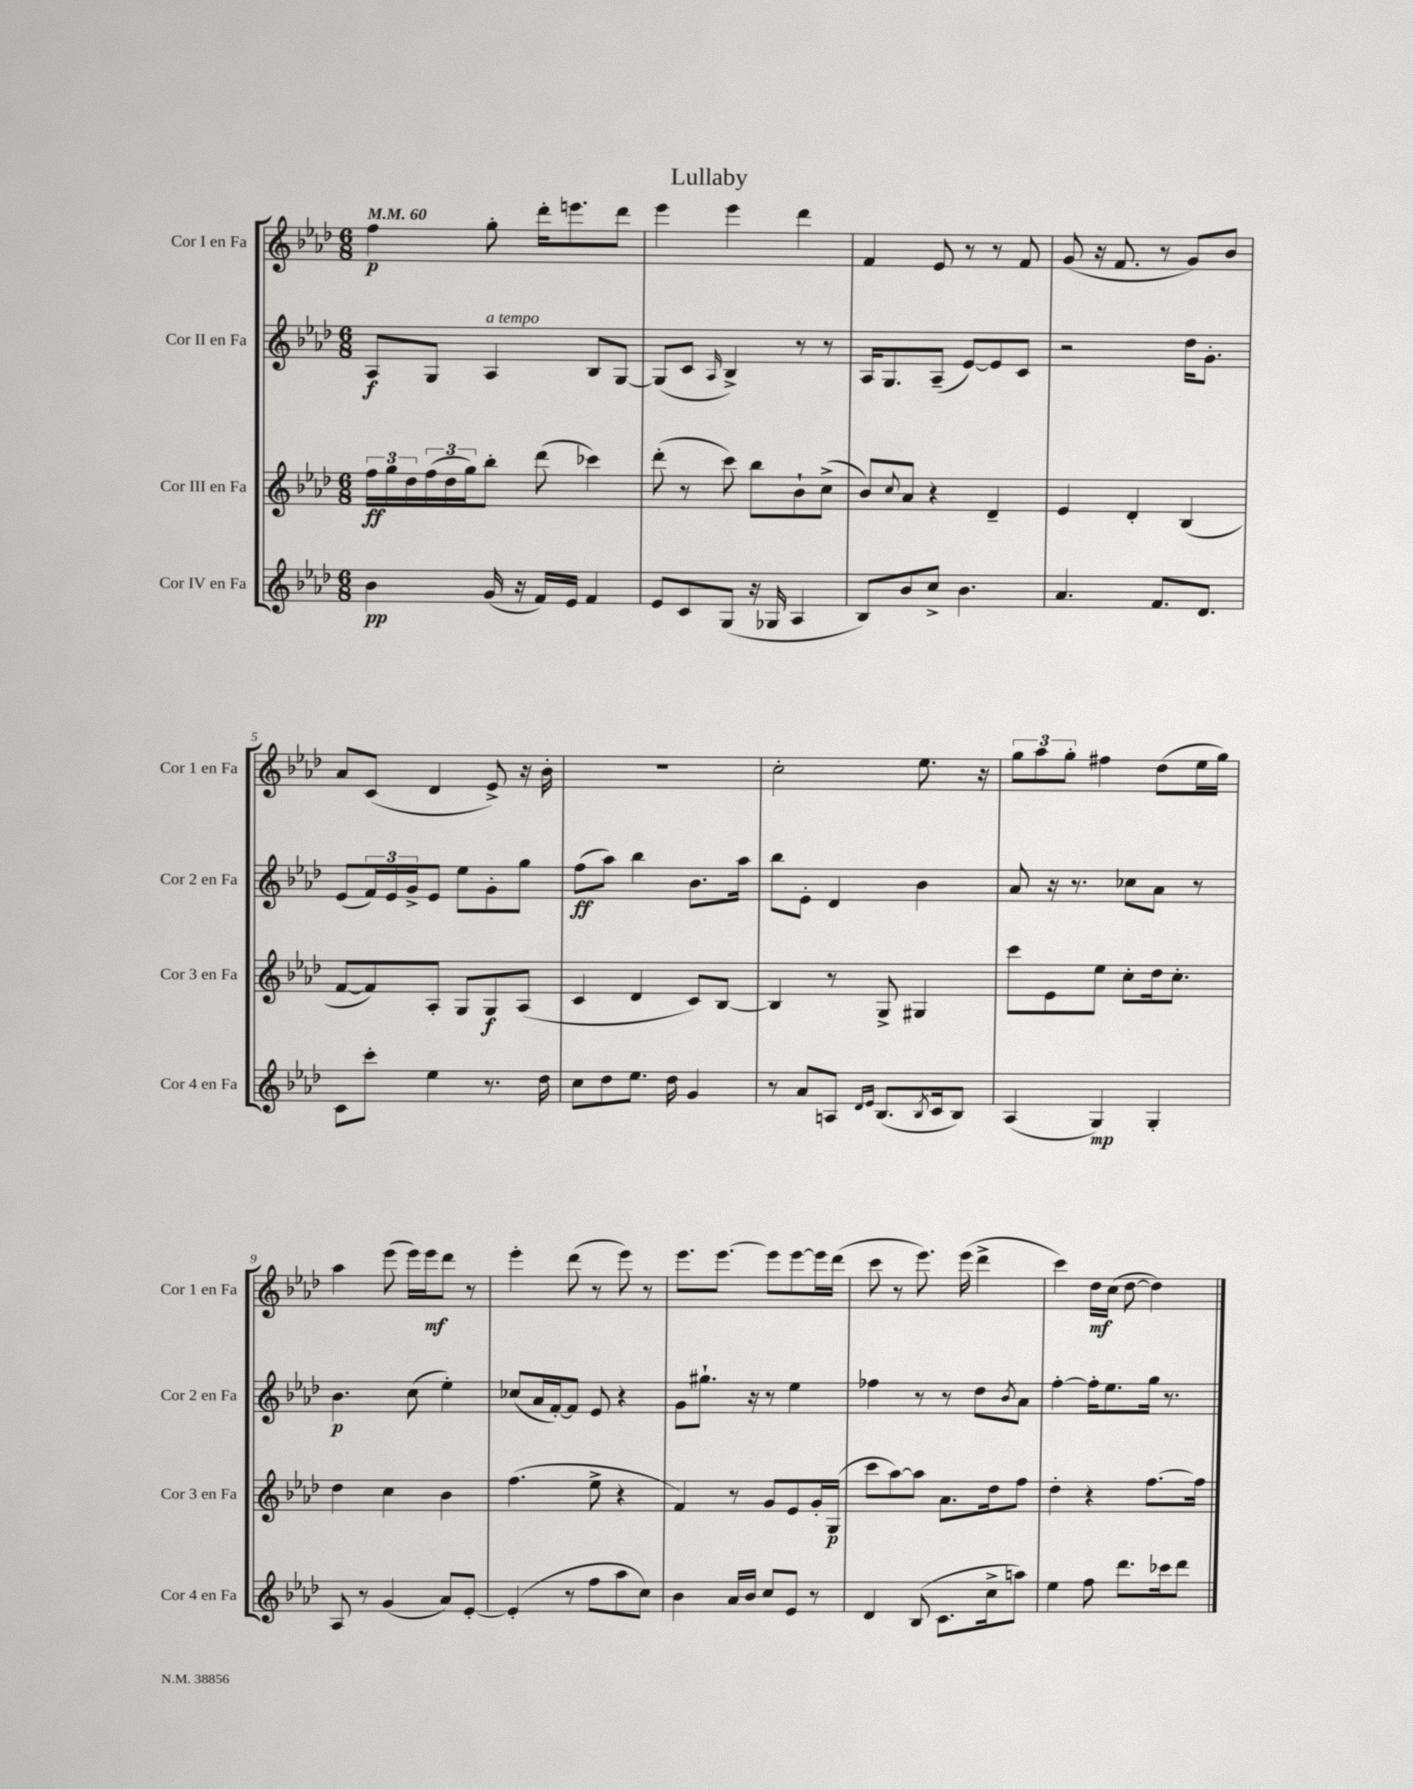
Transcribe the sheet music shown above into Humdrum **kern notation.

**kern	**kern	**kern	**kern
*staff4	*staff3	*staff2	*staff1
*clefG2	*clefG2	*clefG2	*clefG2
*k[b-e-a-d-]	*k[b-e-a-d-]	*k[b-e-a-d-]	*k[b-e-a-d-]
*M6/8	*M6/8	*M6/8	*M6/8
*MM60	*MM60	*MM60	*MM60
4b-	24ff	8A-	4ff
.	24gg	.	.
.	24dd-	.	.
.	(24ff	8G	.
.	24dd-	.	.
.	24gg)	.	.
(16g	8bb-'	4A-	8gg'
16r	.	.	.
16f)	(8ddd-	.	16ddd-'
16e-	.	.	8.eee
4f	4ccc-)	8B-	.
.	.	[8G	8ddd-
=	=	=	=
8e-	(8ddd-'	(8G]	4eee-
8c	8r	8c	.
.	.	16qqA-	.
(8G	8ccc)	4B-^)	4eee-
16r	8bb-	.	.
16G-	.	.	.
4A-	8b-`	8r	4ddd-
.	(8cc^	8r	.
=	=	=	=
8B-)	8b-)	16A-	4f
.	.	8.G	.
.	8qqcc	.	.
8b-	8a-	.	.
8cc^	4r	(8A-~	8e-
4.b-	.	[8e-)	8r
.	4d-~	8e-]	8r
.	.	8c	8f
=	=	=	=
4.a-	4e-	2r	(8g
.	.	.	16r
.	.	.	8.f
.	4d-'	.	.
8.f	.	.	8r
.	(4B-	16dd-	8g)
8.d-	.	8.g'	.
.	.	.	8b-
=	=	=	=
8c	[8f	(8e-	8a-
8ccc'	8f])	24f)	(8c
.	.	24e-	.
.	.	24g^	.
4ee-	8A-'	8e-	4d-
.	8G	8ee-	.
8.r	8G	8g'	8e-^)
.	(8A-	8gg	16r
16dd-	.	.	16b-'
=	=	=	=
8cc	4c	(8ff	2.r
8dd-	.	8aa-)	.
8.ee-	4d-	4bb-	.
16dd-	.	.	.
4g	8c)	8.b-	.
.	[8B-	.	.
.	.	16aa-	.
=	=	=	=
8r	4B-]	8bb-	2cc'
8a-	.	8e-'	.
8A	8r	4d-	.
16qqd-	.	.	.
16qqe-	.	.	.
(8.B-	8G^	.	.
.	4G#	4b-	8.ee-
8qB-	.	.	.
16c	.	.	.
8B-)	.	.	.
.	.	.	16r
=	=	=	=
(4A-	8ccc	8a-	12gg
.	.	.	12aa-
.	8e-	16r	.
.	.	.	12gg'
.	.	8.r	.
4G)	8ee-	.	4ff#
.	8cc'	8cc-	.
4G'	16dd-	8a-	(8dd-
.	8.cc'	.	.
.	.	8r	16ee-
.	.	.	16gg)
=	=	=	=
8A-	4dd-	4.b-	4aa-
8r	.	.	.
(4g	4cc	.	(8eee-
.	.	(8cc	16eee-)
.	.	.	16eee-
8a-)	4b-	4ee-')	8ddd-
[8e-'	.	.	8r
=	=	=	=
(4e-']	(4.ff	(8cc-	4eee-'
.	.	16a-	.
.	.	[16f')	.
8r	.	8f]	(8ddd-
8ff	8ee-^	8e-	8r
8aa-	4r	4r	8eee-)
8cc)	.	.	8r
=	=	=	=
4b-	4f)	8g	8.eee-
.	.	8.gg#`	.
.	.	.	[8.eee-
16a-	8r	.	.
16b-	.	16r	.
8cc	8g	8r	8eee-]
8e-	8e-	4ee-	[8eee-
8r	16g'	.	16eee-]
.	(16G	.	(16ddd-
=	=	=	=
4d-	8ccc	4ff-	8ccc
.	[8aa-)	.	8r
(8B-	8aa-]	8r	8.eee-)
8.c	8.a-	8r	.
.	.	.	(16eee-
.	.	8dd-	4ddd-^
16cc^	16dd-	.	.
.	.	8qb-	.
8aa)	8ff	8a-	.
=	=	=	=
4ee-	4dd-'	[4ff'	4ccc)
8ff	4r	16ff']	16dd-
.	.	8.ee-	(16cc
8.ddd-	.	.	[8dd-
.	[8.ff	16gg	4dd-])
16ccc-	.	8.r	.
8ddd-	.	.	.
.	16ff]	.	.
==	==	==	==
*-	*-	*-	*-
